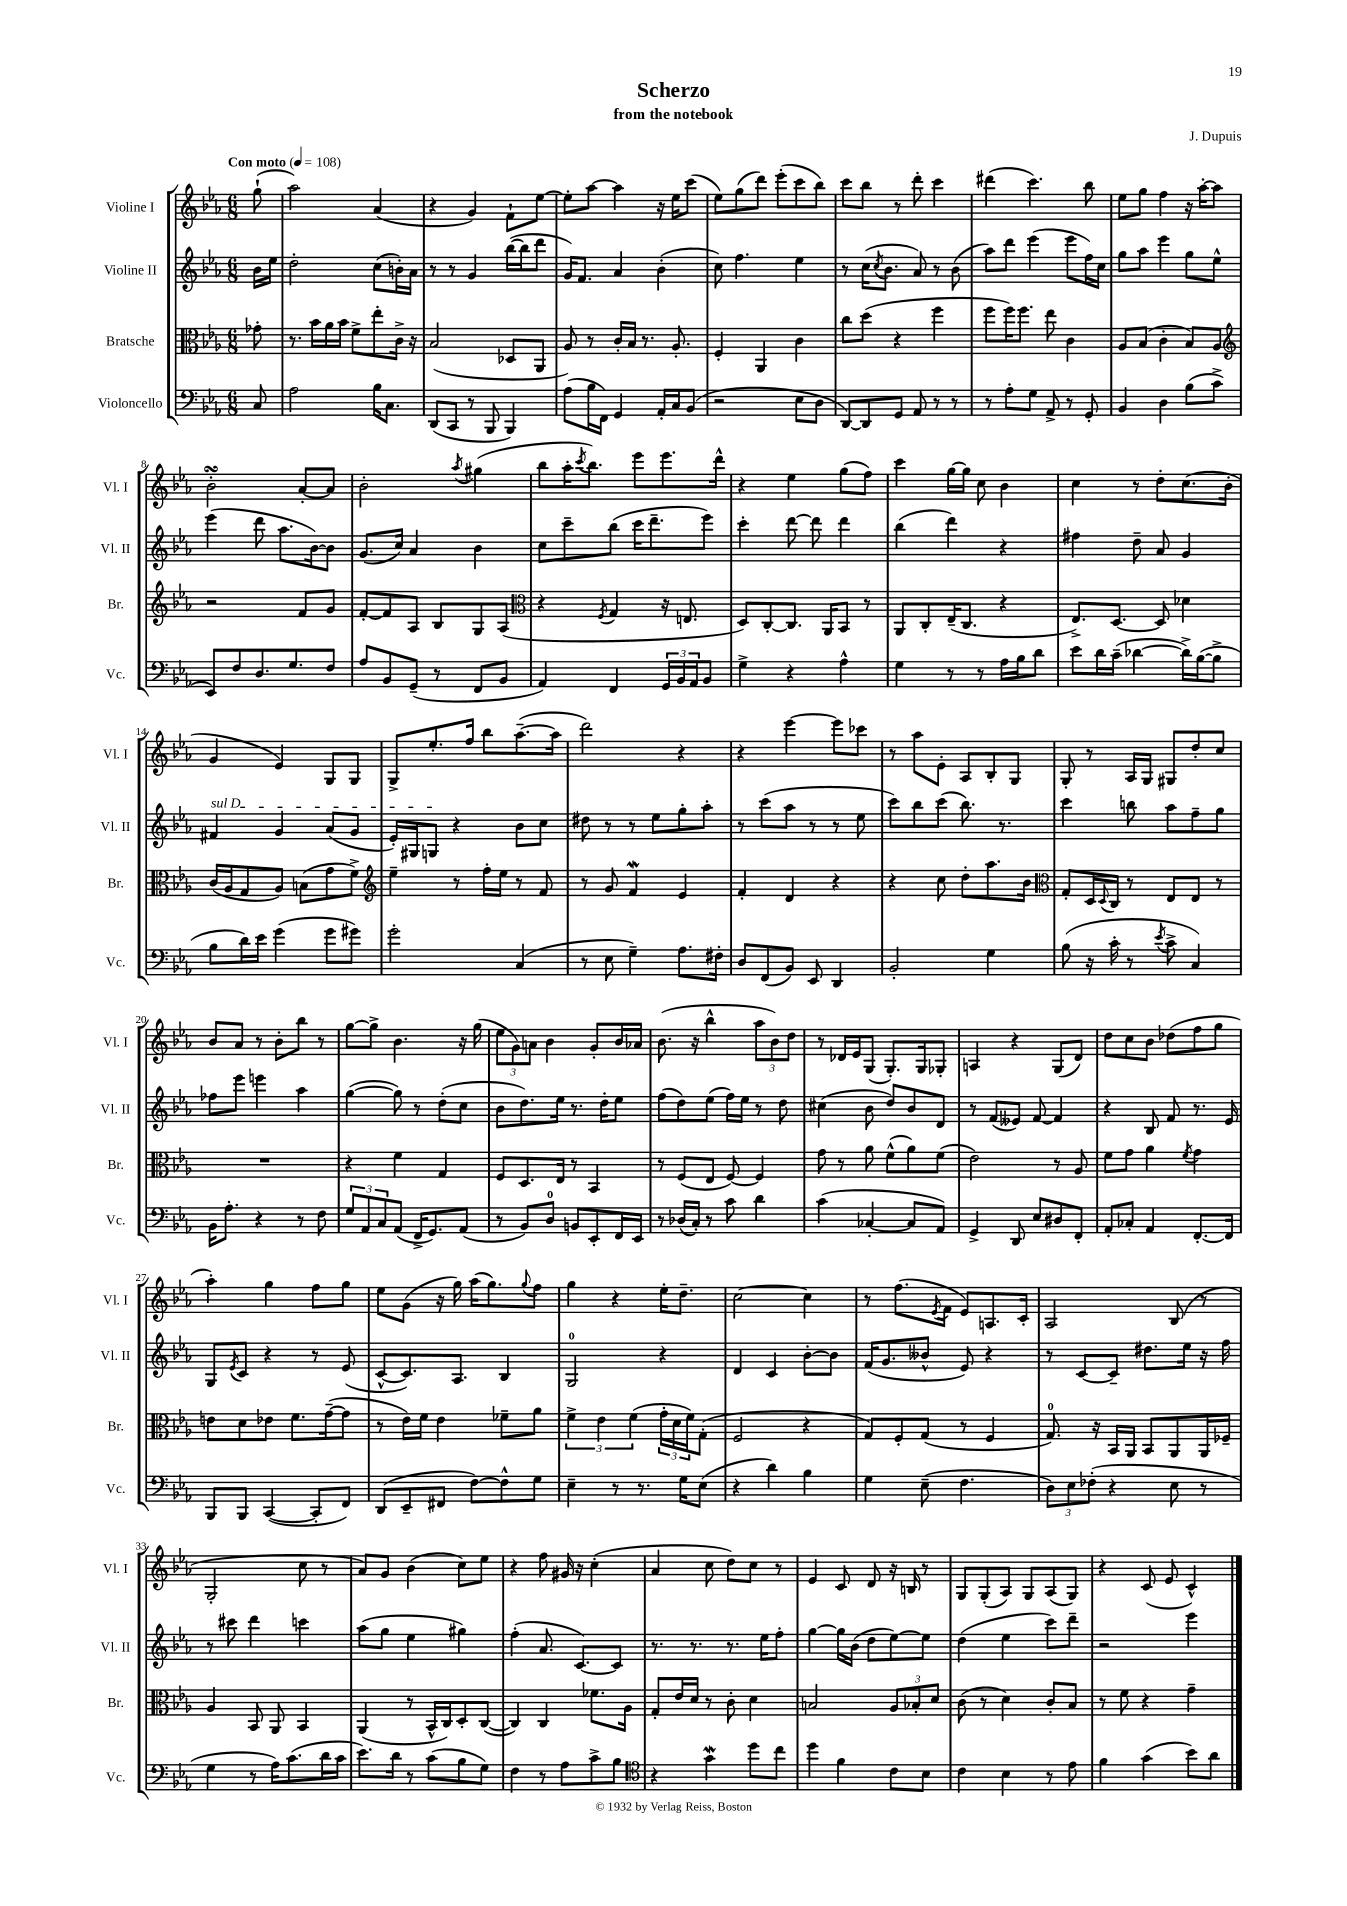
\header { title = "Scherzo" composer = "J. Dupuis" subtitle = "from the notebook" }
<<
\new StaffGroup <<
\new Staff = "s0" \with { instrumentName = "Violine I" shortInstrumentName = "Vl. I" } {
    \clef treble \key ees \major \numericTimeSignature \time 6/8 \partial 8 \tempo "Con moto" 4 = 108
    g''8-!( |
    aes''2) aes'4( |
    r4 g'4) f'8-! ees''8~ |
    ees''8-. aes''8~ aes''4 r16 ees''16 c'''8( |
    ees''8) g''8( d'''8) ees'''8-.( c'''8 bes''8) |
    c'''8 bes''8 r8 d'''8-. c'''4 |
    dis'''4( c'''4.) bes''8 |
    ees''8 g''8 f''4 r16 aes''16~-. aes''8 |
    bes'2-.\turn aes'8~-. aes'8 |
    bes'2-. \acciaccatura { aes''8 } gis''4( |
    bes''8 aes''16-. \acciaccatura { c'''8 } bes''8.) ees'''8 ees'''8. d'''16-^ |
    r4 ees''4 g''8( f''8) |
    c'''4 g''16~ g''16 c''8 bes'4 |
    c''4 r8 d''8-. c''8.( bes'16-. |
    g'4 ees'4) g8 g8 |
    g8-> ees''8.-. f''16 bes''8 aes''8.~--( aes''16 |
    d'''2) r4 |
    r4 ees'''4~ ees'''8 ces'''8 |
    r8 aes''8 ees'8-. aes8 bes8-. g8 |
    g8-. r8 aes16 g16 gis8 d''8-. c''8 |
    bes'8 aes'8 r8 bes'8-. bes''8 r8 |
    g''8~ g''8-> bes'4. r16 g''16( |
    \tuplet 3/2 { ees''8 g'8) a'8 } bes'4 g'8-. bes'16 aes'16 |
    bes'8.( r16 bes''4-^ \tuplet 3/2 { aes''8 bes'8) d''8 } |
    r8 des'16 ees'16 g8( g8.-.) g16 ges8-. |
    a4 r4 g8( d'8) |
    d''8 c''8 bes'8 des''8( f''8 g''8 |
    aes''4-.) g''4 f''8 g''8 |
    ees''8 g'8( r16 g''16) aes''16( g''8.) \appoggiatura { g''8 } f''8 |
    g''4 r4 ees''16-. d''8.-- |
    c''2~ c''4 |
    r8 f''8.( \acciaccatura { ees'8 } f'16 ees'8) a8. c'16-. |
    aes2 bes8( r8 |
    g2-. c''8 r8 |
    aes'8) g'8 bes'4( c''8) ees''8 |
    r4 f''8 gis'16 r16 c''4-.( |
    aes'4 c''8 d''8) c''8 r8 |
    ees'4 c'8 d'8 r16 b16 r8 |
    g8 g8-.( aes8) g8 aes8( g8) |
    r4 c'8( ees'8 c'4-^) \bar "|." |
}
\new Staff = "s1" \with { instrumentName = "Violine II" shortInstrumentName = "Vl. II" } {
    \clef treble \key ees \major \numericTimeSignature \time 6/8 \partial 8
    bes'16 ees''16 |
    d''2-. c''8( b'16-.) aes'16 |
    r8 r8 g'4 bes''16~( bes''16 d'''8 |
    g'16) f'8. aes'4 bes'4-.( |
    c''8) f''4. ees''4 |
    r8 c''16( \acciaccatura { c''8 } bes'8. aes'8) r8 bes'8( |
    aes''8) d'''8 ees'''4( ees'''8 f''16) c''16 |
    g''8 aes''8 ees'''4 g''8 ees''8-^ |
    ees'''4( d'''8 aes''8. bes'16~) bes'8 |
    g'8.( c''16) aes'4 bes'4 |
    c''8 c'''8-- bes''8( c'''16 d'''8.-- ees'''8) |
    c'''4-. d'''8~ d'''8 d'''4 |
    bes''4( d'''4) r4 |
    fis''4 d''8-- aes'8 g'4 |
    \once \override TextSpanner.bound-details.left.text = \markup { \italic "sul D" } fis'4\startTextSpan g'4 aes'8( g'8 |
    ees'16-.) gis16 g8\stopTextSpan r4 bes'8 c''8 |
    dis''8 r8 r8 ees''8 g''8-. aes''8-. |
    r8 c'''8( aes''8 r8 r8 ees''8 |
    c'''8) bes''8 c'''8( bes''8.) r8. |
    c'''4 b''8 aes''8 f''8-- g''8 |
    fes''8 ees'''8 e'''4 aes''4 |
    g''4~( g''8) r8 d''8-.( c''8 |
    bes'8 d''8.) ees''16 r8. d''16-. ees''8 |
    f''8( d''8) ees''8( f''16) ees''16 r8 d''8 |
    cis''4( bes'8 d''8) bes'8 d'8 |
    r8 f'8( eeses'8) f'8~ f'4 |
    r4 bes8 f'8 r8. ees'16 |
    g8 \acciaccatura { ees'8 } c'8 r4 r8 ees'8( |
    c'8~-^ c'8.) aes8. bes4 |
    g2-0 r4 |
    d'4 c'4 bes'8~-. bes'8 |
    f'16( g'8. beses'8-^ ees'8) r4 |
    r8 c'8~ c'8-- dis''8. ees''16 r16 f''16 |
    r8 cis'''8 d'''4 c'''4 |
    aes''8( g''8 ees''4 gis''4) |
    f''4-.( aes'8. c'8.~) c'8 |
    r8. r8. r8. ees''16 f''8-. |
    g''4~ g''16 bes'16( d''8 ees''8~) ees''8 |
    d''4( ees''4 c'''8) d'''8-- |
    r2 ees'''4 \bar "|." |
}
\new Staff = "s2" \with { instrumentName = "Bratsche" shortInstrumentName = "Br." } {
    \clef alto \key ees \major \numericTimeSignature \time 6/8 \partial 8
    ges'8-. |
    r8. bes'16 aes'16 bes'16 f'8-> ees''8-. c'16-> r16 |
    bes2( des8 aes,8 |
    aes8) r8 c'16-. bes16 r8. aes8.-. |
    f4-. aes,4 c'4 |
    c''8 d''8( r4 f''4 |
    f''8 f''16) f''8. ees''8 c'4 |
    aes8 bes8( c'4-. bes8) aes8 |
    \clef treble r2 f'8 g'8 |
    f'8~-. f'8 aes8 bes8 g8 aes8( |
    \clef alto r4 \acciaccatura { f8 } g4 r16 e8. |
    d8) c8~-. c8. aes,16 bes,8 r8 |
    aes,8 c8-. ees16--( c8. r4 |
    ees8.->) d8.~ d8 des'4 |
    c'16( aes16 g8 aes8) b8( g'8 f'8->) |
    \clef treble ees''4-- r8 f''16-. ees''16 r8 f'8 |
    r8 g'8 f'4\mordent ees'4 |
    f'4-. d'4 r4 |
    r4 c''8 d''8-. aes''8. bes'16 |
    \clef alto g8-. d16 \appoggiatura { d8 } c16 r8 ees8 ees8 r8 |
    R2. |
    r4 f'4 g4 |
    f8 d8. ees16 r8 bes,4 |
    r8 f8( ees8 f8~) f4 |
    g'8 r8 aes'8 f'8-^( aes'8) f'8( |
    ees'2) r8 aes8 |
    f'8 g'8 aes'4 \acciaccatura { f'8 } g'4 |
    e'8 d'8 ees'8 f'8. g'16~--( g'8 |
    r8 ees'16) f'16 ees'4 fes'8-- aes'8 |
    \tuplet 3/2 { f'4-> ees'4 f'4( } \tuplet 3/2 { g'16-. d'16 f'16) } g8-.( |
    f2 r4 |
    g8) f8-. g8( r8 f4 |
    g8.-0) r16 bes,16 aes,16 bes,8 aes,8 aes,16 fes16-- |
    aes4 bes,8 aes,8 bes,4 |
    aes,4( r8 bes,16-^ c16) d8-. c8~( |
    c4) c4 fes'8. aes16 |
    g8-. ees'16 d'16 r8 c'8-. d'4 |
    b2 \tuplet 3/2 { aes8 bes8-. d'8 } |
    c'8( r8 d'4) c'8-. bes8 |
    r8 f'8 r4 g'4-- \bar "|." |
}
\new Staff = "s3" \with { instrumentName = "Violoncello" shortInstrumentName = "Vc." } {
    \clef bass \key ees \major \numericTimeSignature \time 6/8 \partial 8
    c8 |
    aes2 bes16 c8. |
    d,8( c,8 r8 bes,,8 bes,,4) |
    aes8( bes16 f,16) g,4 aes,16-. c16 bes,8( |
    r2 ees8 d8 |
    d,8~) d,8 g,8 aes,8 r8 r8 |
    r8 aes8-. g8 aes,8-> r8 g,8-. |
    bes,4 d4 bes8( c'8-> |
    ees,8) f8 d8. g8. f8 |
    aes8 bes,8 g,8--( r8 f,8 bes,8 |
    aes,4) f,4 \tuplet 3/2 { g,16 bes,16 aes,16 } bes,8 |
    g4-> r4 aes4-^ |
    g4 r8 r8 aes16 bes16 d'8 |
    ees'8 d'16 c'16--( des'4~ des'16->) bes16~( bes8-> |
    bes8 d'16) ees'16 g'4( g'8 gis'8) |
    g'2-. c4( |
    r8 ees8 g4--) aes8. fis16-. |
    d8 f,8( bes,8) ees,8 d,4 |
    bes,2-. g4 |
    bes8( r16 c'16-. r8 \acciaccatura { ees'8 } c'8-> c4) |
    bes,16 aes8.-. r4 r8 f8 |
    \tuplet 3/2 { g8 aes,8 c8 } aes,8( f,16-> g,8.) aes,8( |
    r8 bes,8) d8-0 b,8 ees,8-. f,16 ees,16 |
    r8 des16( c16-.) r8 c'8 d'4 |
    c'4( ces4~-. ces8 aes,8) |
    g,4-> d,8 ees8 dis8 f,8-. |
    aes,8-. ces8-. aes,4 f,8.~-. f,16 |
    bes,,8 bes,,8 c,4~( c,8-. f,8) |
    d,8( ees,8-- fis,8 f8~) f8-^ g8 |
    ees4-- r8 r8. g16 ees8( |
    r4 d'4) bes4 |
    g4 ees8--( f4. |
    \tuplet 3/2 { d8) ees8 fes8-.( } r4 ees8 r8 |
    g4 r8 aes16) c'8.( d'16 c'16 |
    ees'8.) d'16 r8 c'8( bes8 g8) |
    f4 r8 aes8 c'8-> bes8 |
    \clef tenor r4 g'4\mordent d''8 c''8 |
    d''4 f'4 c'8 bes8 |
    c'4 bes4 r8 ees'8 |
    f'4 g'4( bes'8) aes'8 \bar "|." |
}
>>
>>
